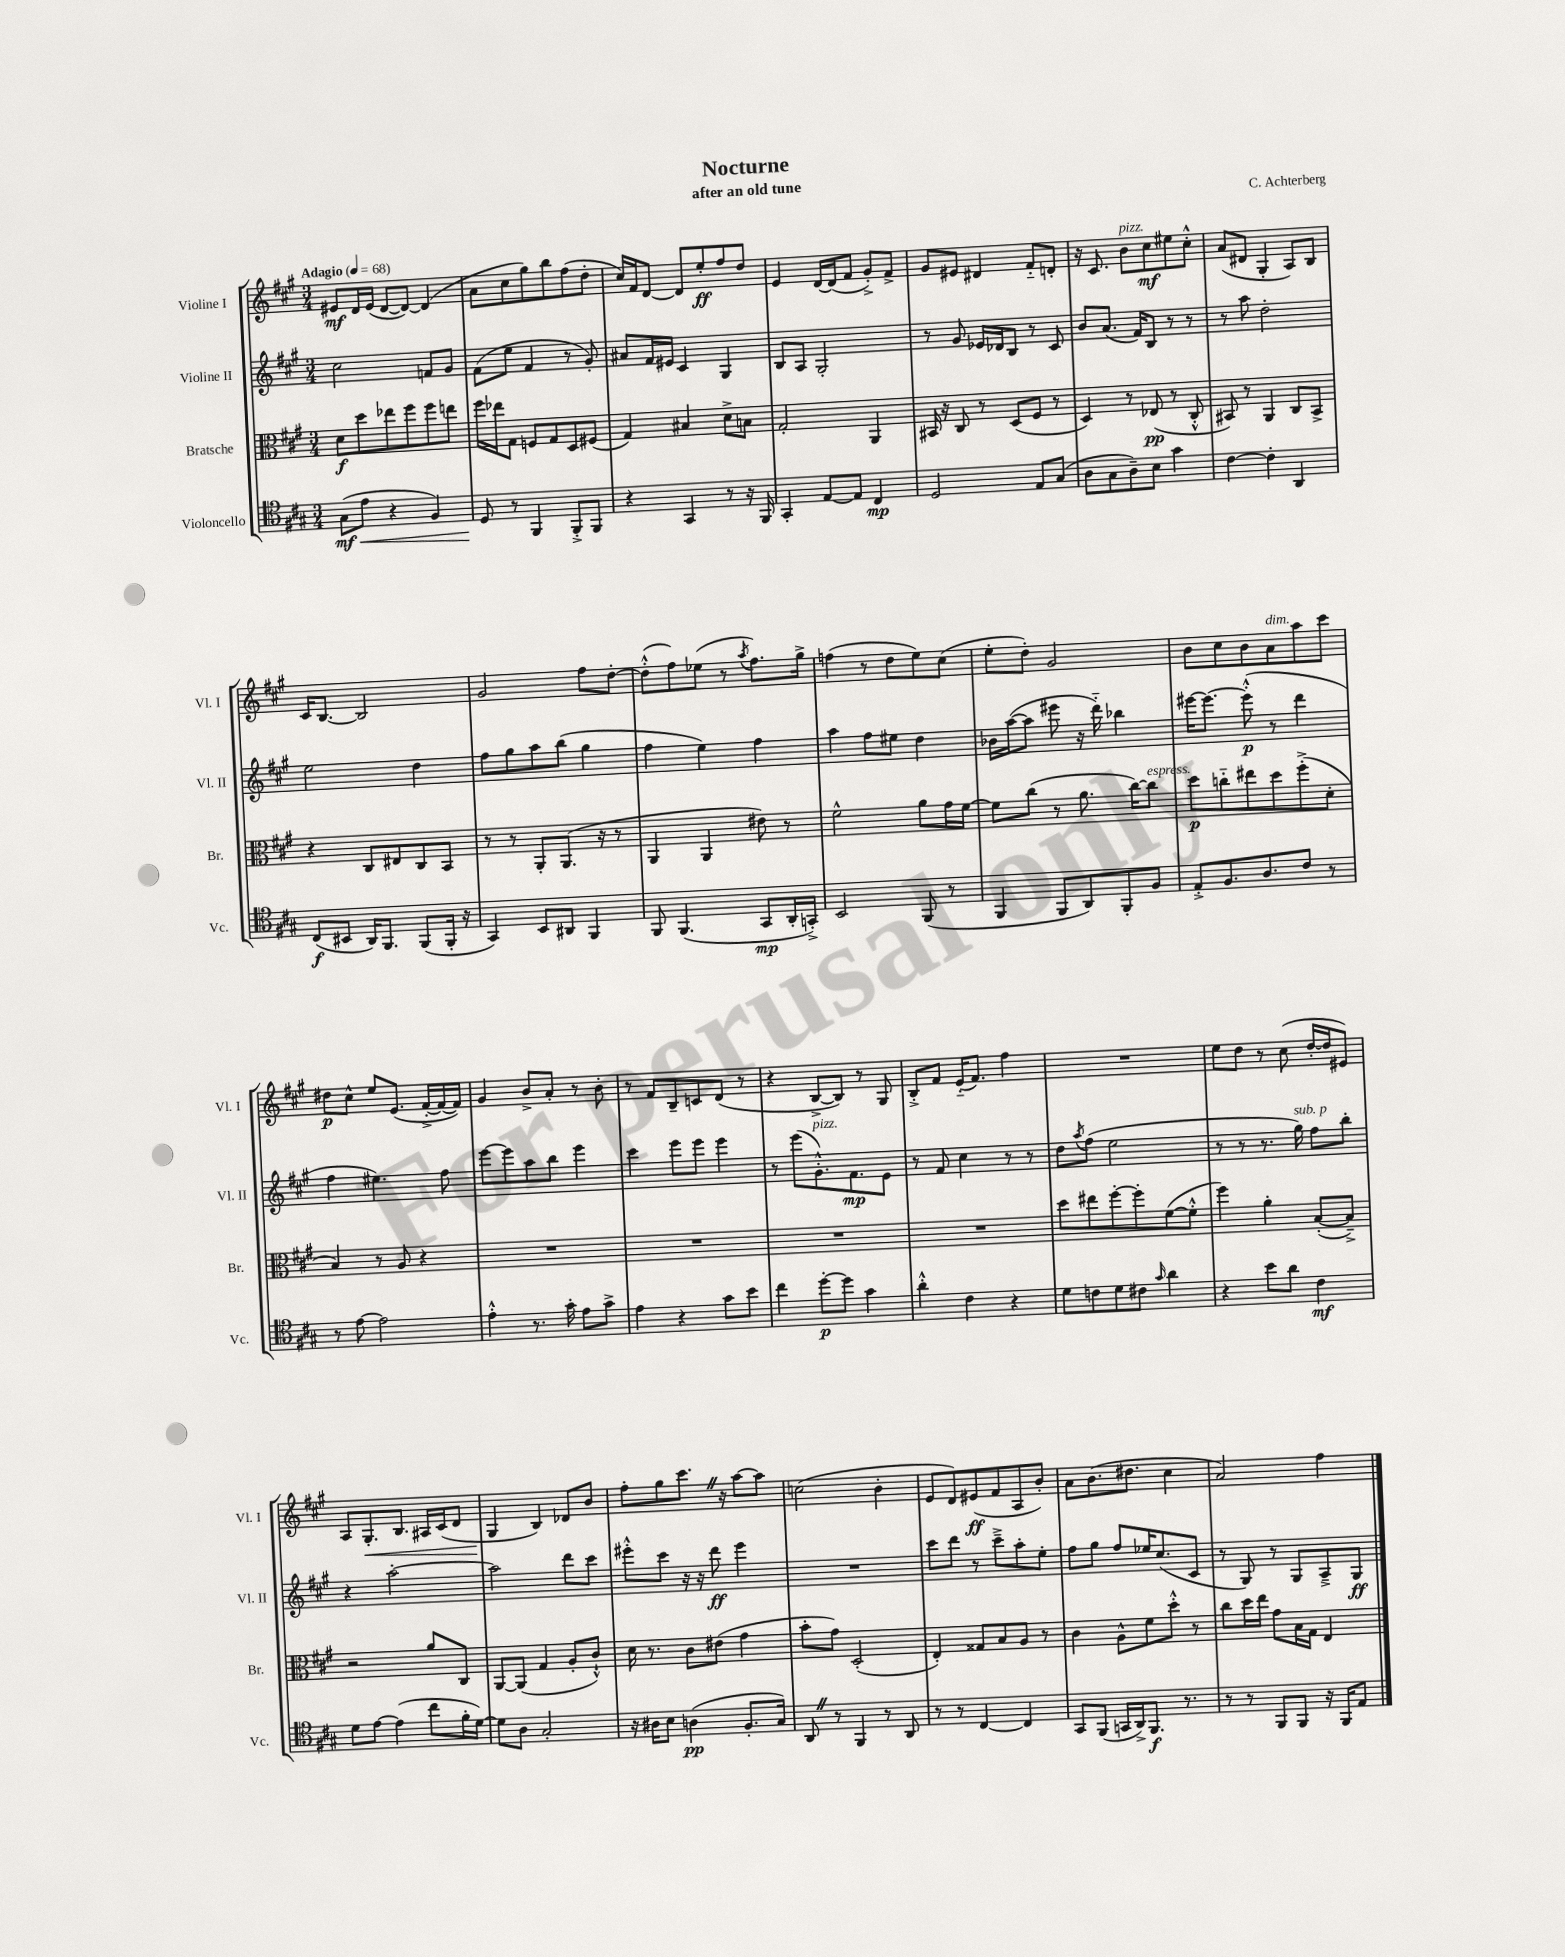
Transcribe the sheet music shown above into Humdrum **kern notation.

**kern	**dynam	**kern	**dynam	**kern	**dynam	**kern	**dynam
*part4	*part4	*part3	*part3	*part2	*part2	*part1	*part1
*staff4	*staff4	*staff3	*staff3	*staff2	*staff2	*staff1	*staff1
*I"Violoncello	*	*I"Bratsche	*	*I"Violine II	*	*I"Violine I	*
*I'Vc.	*	*I'Br.	*	*I'Vl. II	*	*I'Vl. I	*
*clefC4	*	*clefC3	*	*clefG2	*	*clefG2	*
*k[f#c#g#]	*	*k[f#c#g#]	*	*k[f#c#g#]	*	*k[f#c#g#]	*
*M3/4	*	*M3/4	*	*M3/4	*	*M3/4	*
*MM68	*	*MM68	*	*MM68	*	*MM68	*
=1	=1	=1	=1	=1	=1	=1	=1
!	!	!	!	!	!	!LO:TX:a:B:t=Adagio	!
!	!LO:HP:b	!	!	!	!	!	!
(8G#\L	< mf	8d\L	f	2cc#\	.	8e#X/L	mf
8e\J	.	8dd\	.	.	.	16d/L	.
.	.	.	.	.	.	(16e#/JJ	.
4r	.	8ee-X\	.	.	.	[8d/L	.
.	.	8ff#\	.	.	.	8d/J_)	.
4F#/)	.	8ff#\	.	8fn/L	.	(4d/]	.
.	.	8een\J	.	8g#/J	.	.	.
=2	=2	=2	=2	=2	=2	=2	=2
8D/	.	16ff#\LL	.	(8f#\L	.	8a\L	.
.	.	16ee-X\J	.	.	.	.	.
8r	[	8G#\J	.	8ee\J	.	8cc#\	.
4FF#/	.	8Fn/L	.	4f#/	.	8gg#\)	.
.	.	8G#/	.	.	.	8bb\	.
8FF#'^/L	.	8D/	.	8r	.	(8ff#\	.
8FF#/J	.	(8F#X/J	.	8g#'/)	.	8dd'\J	.
=3	=3	=3	=3	=3	=3	=3	=3
4r	.	4G#/)	.	8a#X/L	.	16cc#/LL)	.
.	.	.	.	.	.	16f#/J	.
.	.	.	.	16f#/L	.	[8d/J	.
.	.	.	.	16e#X/JJ	.	.	.
4GG#/	.	4B#X/	.	4c#/	.	8d/L]	.
.	.	.	.	.	.	8ee'/	ff
8r	.	8d^\L	.	4G#/	.	8ff#/	.
16r	.	8Bn\J	.	.	.	8dd/J	.
16FF#/	.	.	.	.	.	.	.
=4	=4	=4	=4	=4	=4	=4	=4
4GG#'/	.	2G#'/	.	8B/L	.	4e/	.
.	.	.	.	8A/J	.	.	.
[8E/L	.	.	.	2G#'/	.	[16d/LL	.
.	.	.	.	.	.	(16d/J]	.
8E/J]	.	.	.	.	.	8f#/J	.
4C#/	mp	4AA/	.	.	.	8g#'^/L)	.
.	.	.	.	.	.	8f#^/J	.
=5	=5	=5	=5	=5	=5	=5	=5
2D/	.	16BB#X/	.	8r	.	8g#/L	.
.	.	16r	.	.	.	.	.
.	.	8C#/	.	8g#/	.	8e#X/J	.
.	.	8r	.	16e-X/LL	.	4d#X/	.
.	.	.	.	16d-X/J	.	.	.
.	.	(8D/L	.	8B/J	.	.	.
8E/L	.	8F#/J	.	8r	.	8f#/L	.
(8G#/J	.	8r	.	8c#/	.	8dn'/J	.
=6	=6	=6	=6	=6	=6	=6	=6
8A\L	.	4D/)	.	8b/L	.	16r	.
.	.	.	.	.	.	8.c#/	.
8G#\	.	.	.	(8.a/J	.	.	.
!	!	!	!	!	!	!LO:TX:a:i:t=pizz.	!
8A~\)	.	8r	.	.	.	8b\L	.
.	.	.	.	16f#/KL)	.	.	.
8B\J	.	(8E-X/	pp	8B/J	.	8cc#\	mf
4g#\	.	8r	.	8r	.	8ee#X\	.
.	.	8C#'^^/	.	8r	.	8cc#'^^\J	.
=7	=7	=7	=7	=7	=7	=7	=7
[4c#\	.	8BB#X/)	.	8r	.	(8a/L	.
.	.	8r	.	8aa\	.	8d#X/J	.
4c#'\]	.	4AA/	.	2dd'\	.	4G#'/	.
4AA/	.	8C#/L	.	.	.	8A/L)	.
.	.	8BB#^/J	.	.	.	8B/J	.
!!LO:LB:g=z
=8	=8	=8	=8	=8	=8	=8	=8
(8C#/L	f	4r	.	2ee\	.	16c#/KL	.
.	.	.	.	.	.	[8.B/J	.
8BB#X/J	.	.	.	.	.	.	.
16AA/KL)	.	8C#/L	.	.	.	2B/]	.
8.FF#/J	.	.	.	.	.	.	.
.	.	8E#X/	.	.	.	.	.
(8FF#/L	.	8C#/	.	4dd\	.	.	.
16FF#'/Jk	.	8BB/J	.	.	.	.	.
16r	.	.	.	.	.	.	.
=9	=9	=9	=9	=9	=9	=9	=9
4GG#/)	.	8r	.	8ff#\L	.	2g#/	.
.	.	8r	.	8gg#\	.	.	.
8BB/L	.	8AA'/L	.	8aa\	.	.	.
8AA#X/J	.	(8.AA/J	.	(8bb\J	.	.	.
4FF#/	.	.	.	4gg#\	.	8ff#\L	.
.	.	16r	.	.	.	.	.
.	.	8r	.	.	.	[8dd'\J	.
=10	=10	=10	=10	=10	=10	=10	=10
8FF#/	.	4AA/	.	4ff#\	.	(8dd'^^\L]	.
(4.FF#/	.	.	.	.	.	8ff#\)	.
.	.	4AA/	.	4ee\)	.	(8ee-X\J	.
.	.	.	.	.	.	8r	.
.	.	.	.	.	.	8qaa/	.
8GG#/L	mp	8e#X\)	.	4ff#\	.	8.ff#\L)	.
16AA'/L	.	8r	.	.	.	.	.
16GGn'^/JJ)	.	.	.	.	.	16gg#^\Jk	.
=11	=11	=11	=11	=11	=11	=11	=11
2BB/	.	2f#^^\	.	4aa\	.	(4ffn\	.
.	.	.	.	8ff#\L	.	8r	.
.	.	.	.	8ee#X\J	.	8dd\L	.
(8FF#/	.	8a\L	.	4dd\	.	8ee\)	.
8r	.	16g#\L	.	.	.	(8cc#\J	.
.	.	[16f#\JJ	.	.	.	.	.
=12	=12	=12	=12	=12	=12	=12	=12
4FF#/	.	8f#\L]	.	16b-X\LL	.	8ee'\L	.
.	.	.	.	([16aa\J	.	.	.
.	.	(8cc#\J	.	8aa\J]	.	8dd'\J)	.
8FF#/L	.	8r	.	8eee#X\	.	2g#/	.
8AA/)	.	8.a\	.	16r	.	.	.
.	.	.	.	16ddd\)	.	.	.
8FF#'/	.	.	.	4bb-X\	.	.	.
.	.	[16cc#\KL)	.	.	.	.	.
!	!	!LO:TX:a:i:t=espress.	!	!	!	!	!
8F#/J	.	8cc#\J]	.	.	.	.	.
=13	=13	=13	=13	=13	=13	=13	=13
8E'^/L	.	8dd\L	p	[16eee#X\KL	.	8b\L	.
.	.	.	.	8.eee#\J_	.	.	.
8.F#/	.	8ccn\	.	.	.	8cc#\	.
.	.	8ee#X\	.	(8eee#'^^\]	p	8b\	.
8.A/	.	.	.	.	.	.	.
!	!	!	!	!	!	!LO:TX:a:i:t=dim.	!
.	.	8dd\	.	8r	.	8a\	.
8c#/J	.	(8ff#'^\	.	4ddd\	.	8aa\	.
8r	.	8d'\J	.	.	.	8ccc#\J	.
!!LO:LB:g=z
=14	=14	=14	=14	=14	=14	=14	=14
8r	.	4B/)	.	4ff#\	.	8dd#X\L	p
[8e\	.	.	.	.	.	8cc#^^\J	.
2e\]	.	8r	.	4.ee#X\)	.	8ee/L	.
.	.	8A/	.	.	.	(8.e/J	.
.	.	4r	.	.	.	.	.
.	.	.	.	.	.	[16f#'^/LL	.
.	.	.	.	8ff#\	.	16f#/_	.
.	.	.	.	.	.	16f#/JJ])	.
=15	=15	=15	=15	=15	=15	=15	=15
4e'^^\	.	2.r	.	[8eee\L	.	4g#/	.
.	.	.	.	8eee\]	.	.	.
8.r	.	.	.	8aa\	.	8b^/L	.
.	.	.	.	8bb\J	.	8a'/J	.
16g#'\	.	.	.	.	.	.	.
8e\L	.	.	.	4eee\	.	8r	.
8g#^\J	.	.	.	.	.	8b'\	.
=16	=16	=16	=16	=16	=16	=16	=16
4e\	.	2.r	.	4ccc#\	.	8r	.
.	.	.	.	.	.	8f#/L	.
4r	.	.	.	8eee\L	.	8B~/	.
.	.	.	.	8eee\J	.	8cn/	.
8g#\L	.	.	.	4eee\	.	(8d/J	.
8b\J	.	.	.	.	.	8r	.
=17	=17	=17	=17	=17	=17	=17	=17
4cc#\	.	2.r	.	8r	.	4r	.
.	.	.	.	(8eee\L	.	.	.
!	!	!	!	!LO:TX:a:i:t=pizz.	!	!	!
[8dd'\L	p	.	.	8.g#'^^\)	.	[8B^/L	.
8dd\J]	.	.	.	.	.	8B/J])	.
.	.	.	.	8.f#\	mp	.	.
4g#\	.	.	.	.	.	8r	.
.	.	.	.	8e\J	.	8G#/	.
=18	=18	=18	=18	=18	=18	=18	=18
4a'^^\	.	2.r	.	8r	.	8B'^/L	.
.	.	.	.	8f#/	.	8f#/J	.
4c#\	.	.	.	4cc#\	.	(16e/KL	.
.	.	.	.	.	.	8.f#/J)	.
4r	.	.	.	8r	.	4ff#\	.
.	.	.	.	8r	.	.	.
=19	=19	=19	=19	=19	=19	=19	=19
8d\L	.	8dd\L	.	8dd\L	.	2.r	.
.	.	.	.	8qaa/	.	.	.
8cn\	.	8ee#X\	.	(8ff#\J	.	.	.
8d\	.	[8ff#'\	.	2ee\	.	.	.
8c#X\J	.	8ff#'\]	.	.	.	.	.
16qqg#/	.	.	.	.	.	.	.
4a\	.	([8f#\	.	.	.	.	.
.	.	8f#'^^\J]	.	.	.	.	.
=20	=20	=20	=20	=20	=20	=20	=20
4r	.	4ff#\)	.	8r	.	8ee\L	.
.	.	.	.	8r	.	8dd\J	.
8b\L	.	4a'\	.	8.r	.	8r	.
8a\J	.	.	.	.	.	(8cc#\	.
!	!	!	!	!LO:TX:a:i:t=sub. p	!	!	!
.	.	.	.	16gg#\)	.	.	.
4c#\	mf	([8B'/L	.	8ff#\L	.	[16dd'/LL	.
.	.	.	.	.	.	16dd/J]	.
.	.	8B~^/J])	.	8bb'\J	.	8e#X/J)	.
!!LO:LB:g=z
=21	=21	=21	=21	=21	=21	=21	=21
8d\L	.	2r	.	4r	.	8A/L	.
!	!	!	!	!	!	!	!LO:HP:b
[8e\J	.	.	.	.	.	8.G#'/	<
(4e\]	.	.	.	[2aa'\	.	.	.
.	.	.	.	.	.	8.B/J	.
8cc#\L	.	8a/L	.	.	.	16A#X/LL	.
.	.	.	.	.	.	(16c#/J	.
16f#'\L	.	8C#/J	.	.	.	8d/J	.
[16d\JJ)	.	.	.	.	.	.	.
=22	=22	=22	=22	=22	=22	=22	=22
8d\L]	.	[8AA/L	.	2aa\]	.	4G#/	.
8A\J	.	(8AA/J]	.	.	.	.	.
2G#'/	.	4G#/	.	.	.	4B/)	[
.	.	8A'/L	.	8ddd\L	.	8d-X/L	.
.	.	8c#`^^/J)	.	8ccc#\J	.	8b/J	.
=23	=23	=23	=23	=23	=23	=23	=23
16r	.	16d\	.	8eee#X'^^\L	.	8ff#'\L	.
16A#X\KL	.	8.r	.	.	.	.	.
8B\J	.	.	.	8ccc#\J	.	8gg#\	.
(4An\	pp	8c#\L	.	16r	.	8.ccc#Z\J	.
.	.	.	.	16r	.	.	.
.	.	(8e#X\J	.	8ddd\	ff	.	.
.	.	.	.	.	.	16r	.
8.F#'/L	.	4g#\	.	4eee#\	.	[8aa\L	.
.	.	.	.	.	.	8aa\J]	.
16G#/Jk)	.	.	.	.	.	.	.
=24	=24	=24	=24	=24	=24	=24	=24
8AAZ/	.	8b'\L	.	2.r	.	(2ccn\	.
8r	.	8g#\J)	.	.	.	.	.
4FF#/	.	(2D'/	.	.	.	.	.
8r	.	.	.	.	.	4b'\	.
8AA/	.	.	.	.	.	.	.
=25	=25	=25	=25	=25	=25	=25	=25
8r	.	4E'/)	.	8ccc#\L	.	8e/L	.
8r	.	.	.	8ddd\J	.	8d/)	.
[4C#/	.	8G##X/L	.	8r	.	(8e#X/	ff
.	.	8B/	.	8ccc#~^\L	.	8f#/	.
4C#/]	.	8A/J	.	8aa'\	.	8A/	.
.	.	8r	.	8ee'\J	.	8b'/J)	.
=26	=26	=26	=26	=26	=26	=26	=26
8GG#/L	.	4c#\	.	8ff#\L	.	8a\L	.
(8FF#/J	.	.	.	8gg#\J	.	(8.b\	.
16GGn/LL	.	8A^^\L	.	8ff#/L	.	.	.
16AA^/J)	.	.	.	.	.	8.dd#X\J	.
8.FF#/J	f	8f#\	.	16ee-X/K	.	.	.
.	.	.	.	(8.cc#/	.	.	.
.	.	8dd'^^\J	.	.	.	4cc#\	.
8.r	.	.	.	.	.	.	.
.	.	8r	.	8c#/J	.	.	.
=27	=27	=27	=27	=27	=27	=27	=27
8r	.	8cc#\L	.	8r	.	2a/)	.
8r	.	16dd\L	.	8G#/)	.	.	.
.	.	16ee\JJ	.	.	.	.	.
8FF#/L	.	8g#\L	.	8r	.	.	.
8FF#/J	.	16B\L	.	8G#/L	.	.	.
.	.	16G#\JJ	.	.	.	.	.
16r	.	4E/	.	8A~^/	.	4ff#\	.
16FF#/KL	.	.	.	.	.	.	.
8E/J	.	.	.	8G#/J	ff	.	.
==	==	==	==	==	==	==	==
*-	*-	*-	*-	*-	*-	*-	*-
